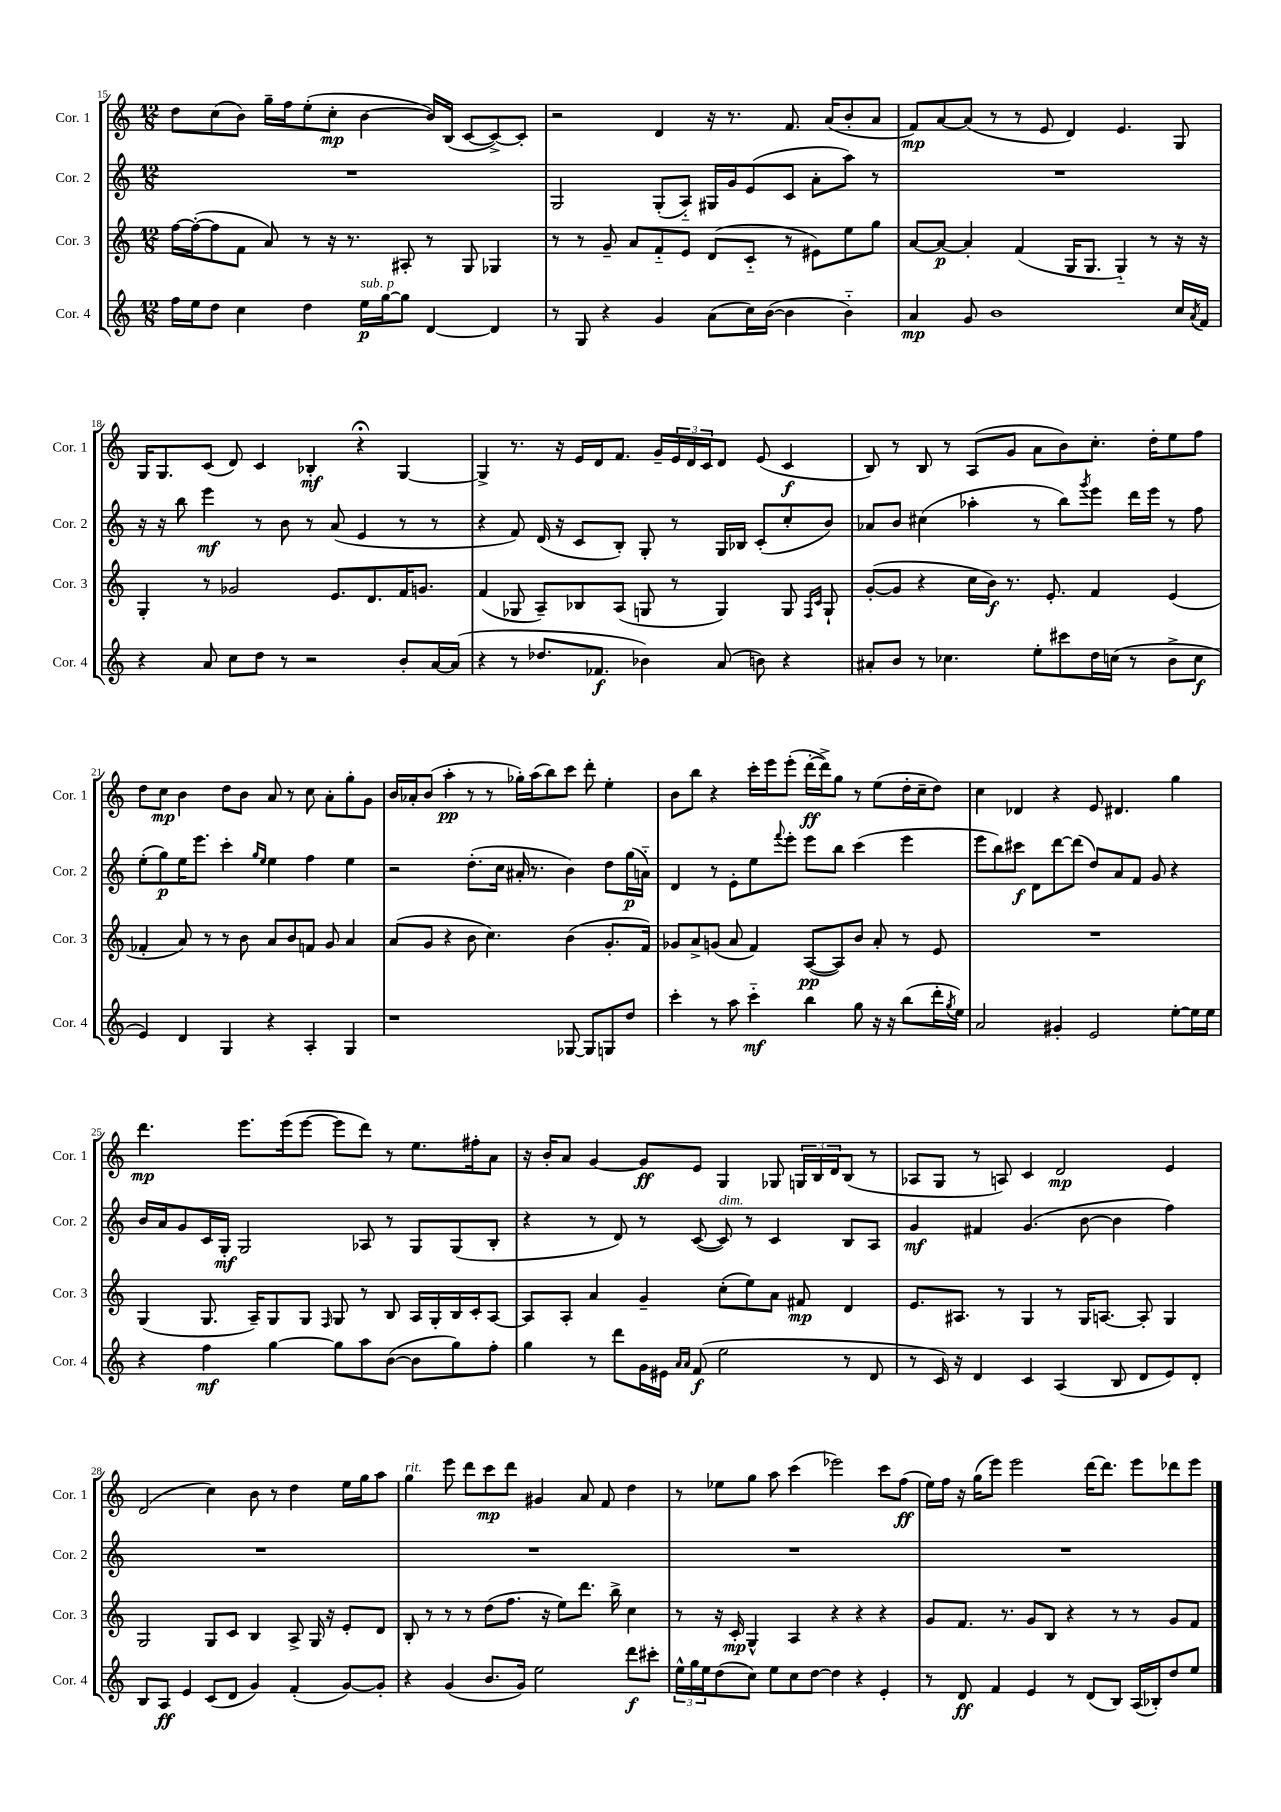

**kern	**kern	**kern	**kern
*staff4	*staff3	*staff2	*staff1
*clefG2	*clefG2	*clefG2	*clefG2
*k[]	*k[]	*k[]	*k[]
*M12/8	*M12/8	*M12/8	*M12/8
16ff	[16ff	1.r	8dd
16ee	(16ff'_	.	.
8dd	8ff]	.	(8cc
4cc	8f	.	8b)
.	8a)	.	16gg~
.	.	.	16ff
4dd	8r	.	(8ee'
.	16r	.	8cc'
.	8.r	.	.
16ee	.	.	[4b
[16gg	.	.	.
8gg]	8A#'	.	.
[4d	8r	.	16b])
.	.	.	(16B
.	8G	.	[8c
4d]	4G-	.	8c^_)
.	.	.	8c']
=	=	=	=
8r	8r	2G	2r
8G	8r	.	.
4r	8g~	.	.
.	8a	.	.
4g	8f'~	(8G'	4d
.	8e	8A'~)	.
(8a	(8d	16G#	16r
.	.	16g	8.r
16cc)	8c'~	(8e	.
([16b	.	.	.
4b]	8r	8c	8.f
.	8e#)	8a'	.
.	.	.	(16a
4b'~)	8ee	8aa)	8b'
.	8gg	8r	8a
=	=	=	=
4a	[8a	1.r	8f)
.	8a_	.	[8a
8g	4a']	.	(8a]
1b	.	.	8r
.	(4f	.	8r
.	.	.	8e
.	16G	.	4d)
.	8.G	.	.
.	4G'~)	.	4.e
.	8r	.	.
16cc	16r	.	8G
8qa	.	.	.
16f	16r	.	.
=	=	=	=
4r	4G'	16r	16G
.	.	16r	8.G
.	.	8bb	.
8a	8r	4eee	(8c
8cc	2g-	.	8d)
8dd	.	8r	4c
8r	.	8b	.
2r	.	8r	4B-'
.	8.e	(8a	.
.	.	4e	4r;
.	8.d	.	.
8b'	16f	8r	[4G
.	8.g	.	.
[16a	.	8r	.
(16a]	.	.	.
=	=	=	=
4r	(4f	4r	4G^]
8r	8G-	8f)	8.r
8.dd-	8A~)	(16d	.
.	.	16r	16r
.	8B-	8c	16e
8.f-	.	.	16d
.	(8A	8B')	8.f
4b-)	8G	8G'	.
.	.	.	16g~
.	8r	8r	24e
.	.	.	24d
.	.	.	24c
(8a	4G)	16G	8d
.	.	16B-	.
8b)	.	(8c'	(8e
4r	8G	8cc'	4c
.	16qqF	.	.
.	16qqc	.	.
.	8G`	8b)	.
=	=	=	=
8a#'	([8g'	8a-	8B)
8b	8g]	8b	8r
8r	4r	(4cc#	8B
4.cc-	.	.	8r
.	16cc	4aa-'	(8A
.	16b)	.	.
.	8.r	.	8g
8ee'	.	8r	8a
.	8.e'	.	.
8ccc#	.	8bb)	8b)
.	.	8qggg	.
16dd	4f	8eee	8.cc'
(16cc	.	.	.
8r	.	16ddd	.
.	.	16eee	16dd'
8b^	(4e	8r	8ee
8cc	.	8ff	8ff
=	=	=	=
4e)	4f-'	(8ee'	8dd
.	.	8gg)	8cc
4d	8a)	16ee	4b
.	.	8.eee	.
.	8r	.	.
4G	8r	4ccc'	8dd
.	8b	.	8b
.	.	16qqgg	.
.	.	16qqee	.
4r	8a	4ee	8a
.	8b	.	8r
4A'	8f	4ff	8cc
.	8g	.	8a'
4G	4a	4ee	8gg'
.	.	.	8g
=	=	=	=
1r	(8a	2r	16b
.	.	.	16a-'
.	8g	.	(8b
.	4r	.	4aa'
.	8b	(8.dd'	8r
.	4.cc)	.	8r
.	.	16cc	.
.	.	16a#'	16gg-')
.	.	8.r	(16aa
.	.	.	8bb)
[8G-	(4b	4b)	8ccc
8G-]	.	.	8ddd'
8G	8.g'	8dd	4ee'
8dd	.	(16gg	.
.	16f)	16a'~)	.
=	=	=	=
4ccc'	8g-	4d	8b
.	8a^	.	8bb
8r	(8g	8r	4r
8aa	8a	8e'	.
4ccc'~	4f)	8ee	16ccc'
.	.	.	16eee
.	.	8qqfff	.
.	.	8eee'	(8eee'
4bb	([8A	8eee	[16ddd'
.	.	.	16ddd^])
.	8A])	8bb	8gg
8gg	8b	(4ccc	8r
16r	8a'	.	(8ee
16r	.	.	.
(8bb	8r	4eee	16dd'
.	.	.	16cc~
16ddd'	8e	.	8dd)
8qgg	.	.	.
16ee)	.	.	.
=	=	=	=
2a	1.r	8eee	4cc
.	.	8bb)	.
.	.	8ccc#	4d-
.	.	8d	.
4g#'	.	[8ddd	4r
.	.	(8ddd]	.
2e	.	8dd)	8e
.	.	8a	4.d#
.	.	8f	.
.	.	8g	.
[8ee'	.	4r	4gg
16ee]	.	.	.
16ee	.	.	.
=	=	=	=
4r	(4G	16b	4.ddd
.	.	16a	.
.	.	8g	.
4ff	8.G	16c	.
.	.	16G'	.
.	.	2G	8.eee
.	16A~)	.	.
[4gg	8G	.	.
.	.	.	(16eee
.	8G	.	[8eee
.	16qqF	.	.
8gg]	8G	.	8eee]
8aa	8r	8A-	8ddd)
([8b	8B	8r	8r
8b]	16A	8G	8.ee
.	16G'	.	.
8gg)	16B	(8G	.
.	16c'	.	16ff#'
8ff'	[8A	8B'	8a
=	=	=	=
4gg	8A]	4r	16r
.	.	.	16b'
.	8A'	.	8a
8r	4a	8r	[4g
8ddd	.	8d)	.
16g	4g~	8r	8g]
16e#	.	.	.
16qqa	.	.	.
16qqa	.	.	.
(8f	.	([8c	8e
2ee	(8cc'	8c])	4G
.	8ee)	8r	.
.	8a	4c	8G-
.	8f#	.	24G
.	.	.	24B
.	.	.	24d
8r	4d	8B	(8B
8d	.	8A	8r
=	=	=	=
8r	8.e	4g	8A-
16c)	.	.	8G
16r	8.A#	.	.
4d	.	4f#	8r
.	8r	.	8A)
4c	4G	(4.g	4c
(4A	8r	.	2d
.	16G	[8b	.
.	[8.A	.	.
8B	.	4b]	.
8d	8A']	.	.
8e)	4G	4ff)	4e
8d'	.	.	.
=	=	=	=
8B	2G	1.r	(2d
8A	.	.	.
4e	.	.	.
(8c	8G	.	4cc)
8d	8c	.	.
4g)	4B	.	8b
.	.	.	8r
(4f'	8A^	.	4dd
.	16G	.	.
.	16r	.	.
[8g)	8e'	.	16ee
.	.	.	16gg
8g']	8d	.	8aa
=	=	=	=
4r	8B'	1.r	4gg
.	8r	.	.
(4g	8r	.	8eee
.	8r	.	8ddd
8.b	(8dd	.	8ccc
.	8.ff	.	8ddd
16g)	.	.	.
2ee	.	.	4g#
.	16r	.	.
.	8ee)	.	.
.	8.ddd	.	8a
.	.	.	8f
.	16bb^	.	.
8ddd	4cc	.	4dd
8ccc#'	.	.	.
=	=	=	=
24ee^^	8r	1.r	8r
24gg	.	.	.
24ee	.	.	.
(8dd	16r	.	8ee-
.	16c'	.	.
8cc)	4G^^	.	8gg
8ee	.	.	8aa
8cc	4A	.	(4ccc
[8dd	.	.	.
4dd]	4r	.	2eee-)
4r	4r	.	.
4e'	4r	.	8ccc
.	.	.	(8ff
=	=	=	=
8r	8g	1.r	16ee)
.	.	.	16ff
8d	8.f	.	16r
.	.	.	(16gg
4f	.	.	8eee)
.	8.r	.	.
.	.	.	2eee
4e	8g	.	.
.	8B	.	.
8r	4r	.	.
(8d	.	.	[16ddd
.	.	.	8.ddd]
8B)	8r	.	.
(16A	8r	.	8eee
16B-')	.	.	.
8dd	8g	.	8ddd-
8ee	8f	.	8eee
==	==	==	==
*-	*-	*-	*-
